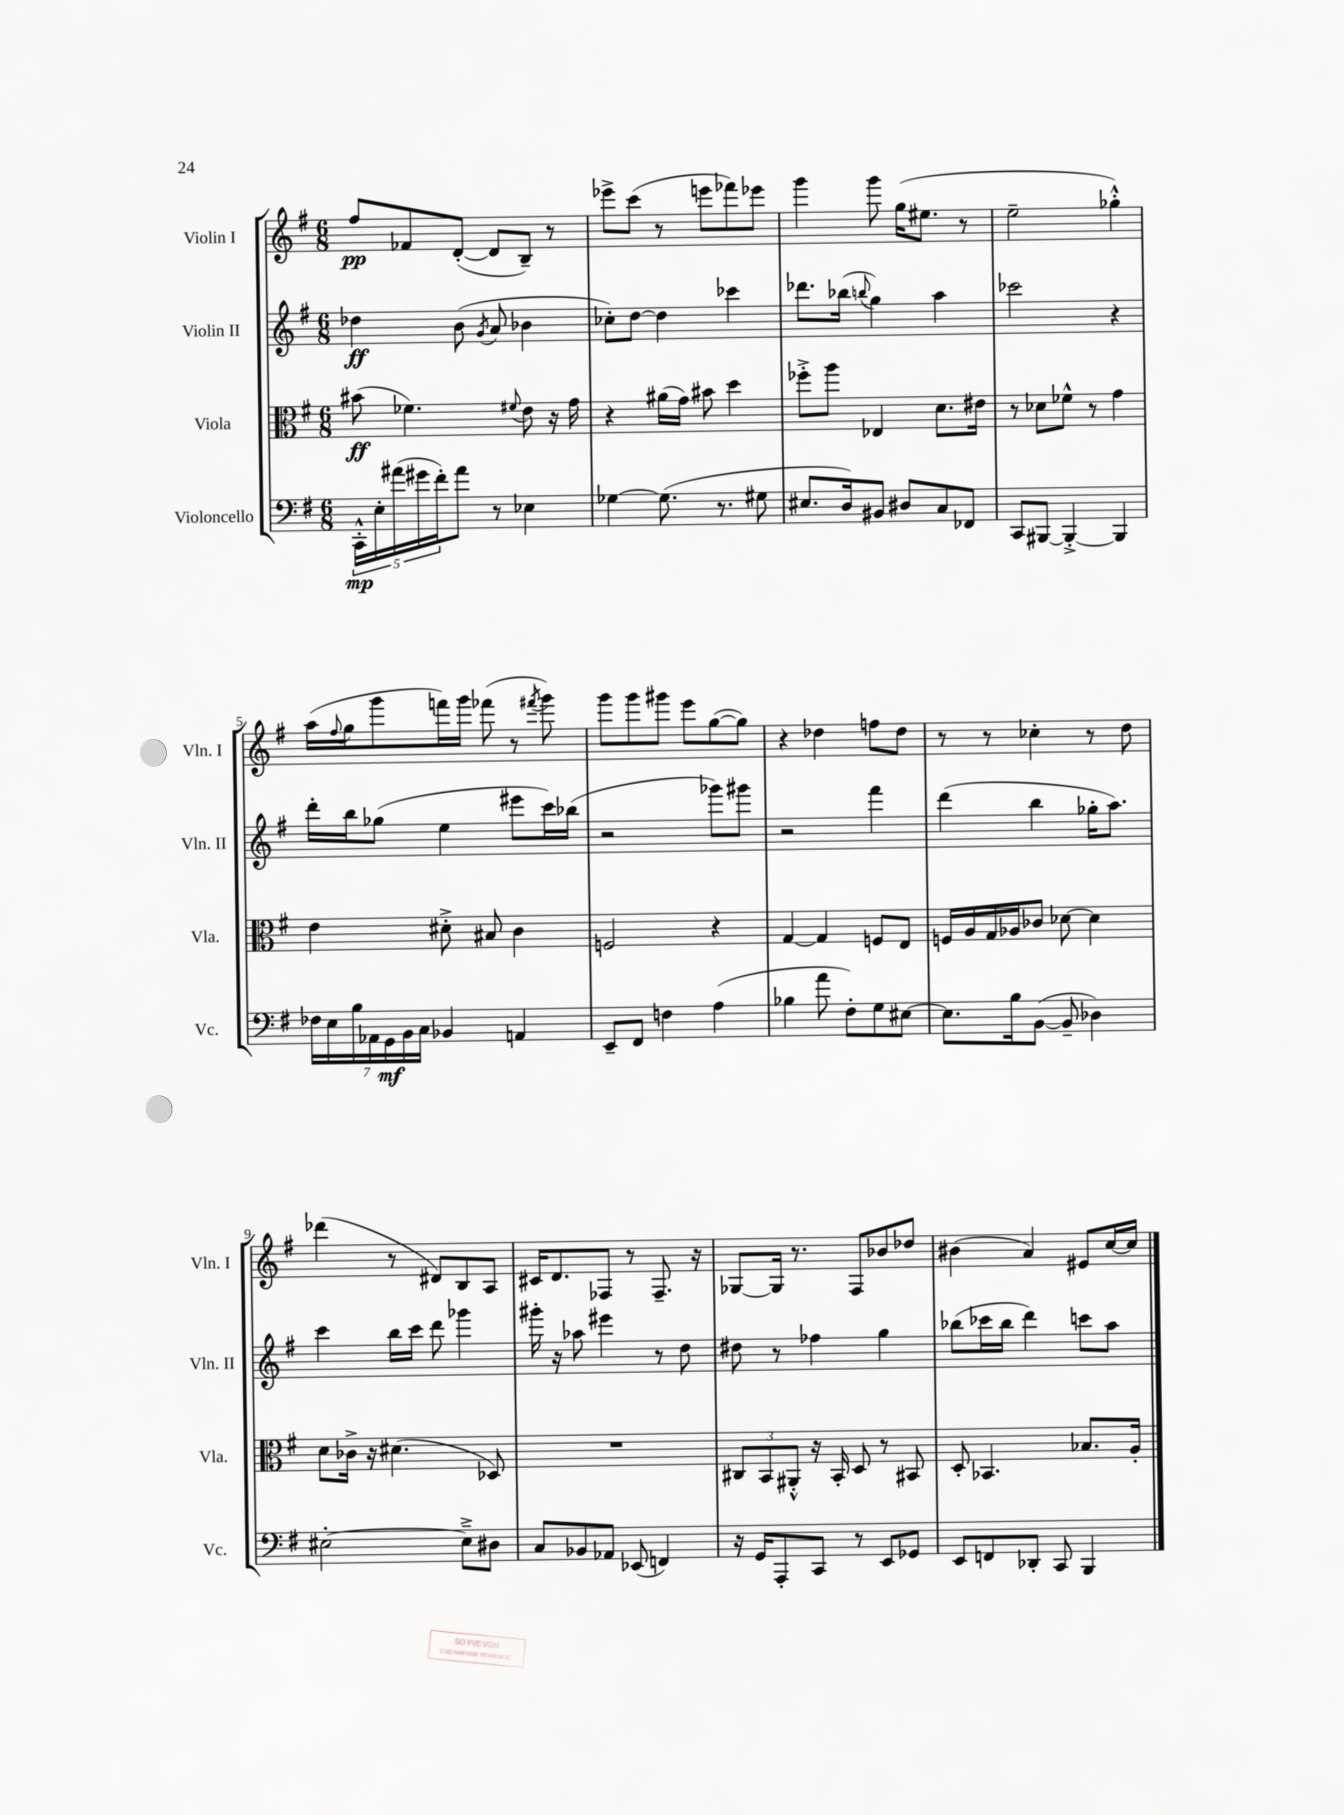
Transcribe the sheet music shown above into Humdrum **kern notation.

**kern	**kern	**kern	**kern
*staff4	*staff3	*staff2	*staff1
*clefF4	*clefC3	*clefG2	*clefG2
*k[f#]	*k[f#]	*k[f#]	*k[f#]
*M6/8	*M6/8	*M6/8	*M6/8
20CC'^^\LL	(8b#\	4dd-\	8ff#/L
20E'\	.	.	.
(20a#\	.	.	.
.	4.f-\)	.	8f-/
20g#\	.	.	.
20f#'\J)	.	.	.
8a#\J	.	(8b\	([8d'/J
.	.	8qg/	.
8r	.	8a/	8d/]L
.	8qqf#/	.	.
4E-\	8e\	4b-\	8B~/J)
.	16r	.	8r
.	16g\	.	.
=	=	=	=
[4G-\	4r	8cc-'\L)	8eee-^\L
.	.	[8dd\J	(8ccc\J
(8.G-\]	(16a#\LL	4dd\]	8r
.	16g\JJ)	.	.
.	8b#\	.	8eee\L
8.r	.	.	.
.	4dd\	4ccc-\	8fff-\)
8G#\	.	.	8eee-\J
=	=	=	=
8.E#/L	8ff-'^\L	8.ddd-\L	4ggg\
.	8aa\J	.	.
16D/k)	.	(16bb-\Jk	.
.	.	8qqbb/	.
8BB#/J	4E-/	4gg\)	8ggg\
8D#/L	.	.	(16gg\LK
.	.	.	8.ee#\J
8C/	8.d\L	4aa\	.
8FF-/J	.	.	8r
.	16e#\Jk	.	.
=	=	=	=
8CC/L	8r	2ccc-\	2ee~\
[8BBB#/J	8d-\L	.	.
4BBB#'^/_	8f-^^\J	.	.
.	8r	.	.
4BBB#/]	4g\	4r	4gg-'^^\)
=	=	=	=
28F-\LL	4e\	16ddd'\LL	(16aa\LL
28E\	.	.	.
.	.	.	8qqff#/
.	.	16bb\J	16gg\J
28B\	.	.	.
28AA-\	.	.	.
.	.	(8gg-\J	8ggg\
28GG\	.	.	.
28BB\	.	.	.
28C\JJ	.	.	.
4BB-/	8d#'^\	4ee\	16fff\L)
.	.	.	16ggg\JJ
.	8B#/	.	(8fff-\
4AA/	4c\	8eee#\L	8r
.	.	.	8qfff#/
.	.	16ccc\L)	8ggg\)
.	.	(16bb-\JJ	.
=	=	=	=
8EE~/L	2F/	2r	8ggg\L
8FF#/J	.	.	8ggg\
4F\	.	.	8ggg#\J
.	.	.	8eee\L
(4A\	4r	8ggg-\L)	([8gg\
.	.	8ggg#\J	8gg\]J)
=	=	=	=
4B-\	[4G/	2r	4r
8a\	4G/]	.	4dd-\
8F#'\L)	.	.	.
8G\	8F/L	4fff#\	8ff\L
[8E#\J	8E/J	.	8dd-\J
=	=	=	=
8.E#\]L	16F/LL	(4ddd\	8r
.	16A/	.	.
.	16G/	.	8r
16B\k	16A-/J	.	.
([8BB\J	8c-/J	4bb\	4cc-'\
8BB~/]	[8d-\	.	.
4D-\)	4d-\]	16gg-'\LK	8r
.	.	8.aa\J)	.
.	.	.	8dd\
=	=	=	=
[2E#'\	8d\L	4ccc\	(4ddd-\
.	16c-^\Jk	.	.
.	16r	.	.
.	(4.d#\	16bb\LL	8r
.	.	16ccc\JJ	.
.	.	8ddd\	8d#/L)
8E#~^\]L	.	4ggg-\	8B/
8D#\J	8D-/)	.	8A/J
=	=	=	=
8C/L	2.r	16ggg#'\	16c#/LK
.	.	16r	8.d/
8BB-/	.	8aa-\	.
8AA-/J	.	4eee#\	8F-/J
(8EE-/	.	.	8r
4FF/)	.	8r	8.F-~/
.	.	8dd\	.
.	.	.	16r
=	=	=	=
16r	12C#/L	8dd#\	[8G-/L
16GG/LK	.	.	.
.	12BB/	.	.
8AAA'/	.	8r	16G-/]Jk
.	12AA#'^^/J	.	.
.	.	.	8.r
8CC/J	16r	4ff-\	.
.	16BB'/	.	.
8r	8D/	.	8F#/L
8EE/L	8r	4gg\	8b-/
8GG-/J	8BB#/	.	8dd-/J
=	=	=	=
8EE/L	8D'/	(8bb-\L	(4b#\
8FF/	4.BB-/	16ccc-\L	.
.	.	16bb-\JJ	.
8DD-'/J	.	4ddd\)	4a/)
8CC/	.	.	.
4BBB/	8.B-/L	8ccc\L	8e#/L
.	.	8aa\J	[16cc/L
.	16A'/Jk	.	16cc/]JJ
==	==	==	==
*-	*-	*-	*-
